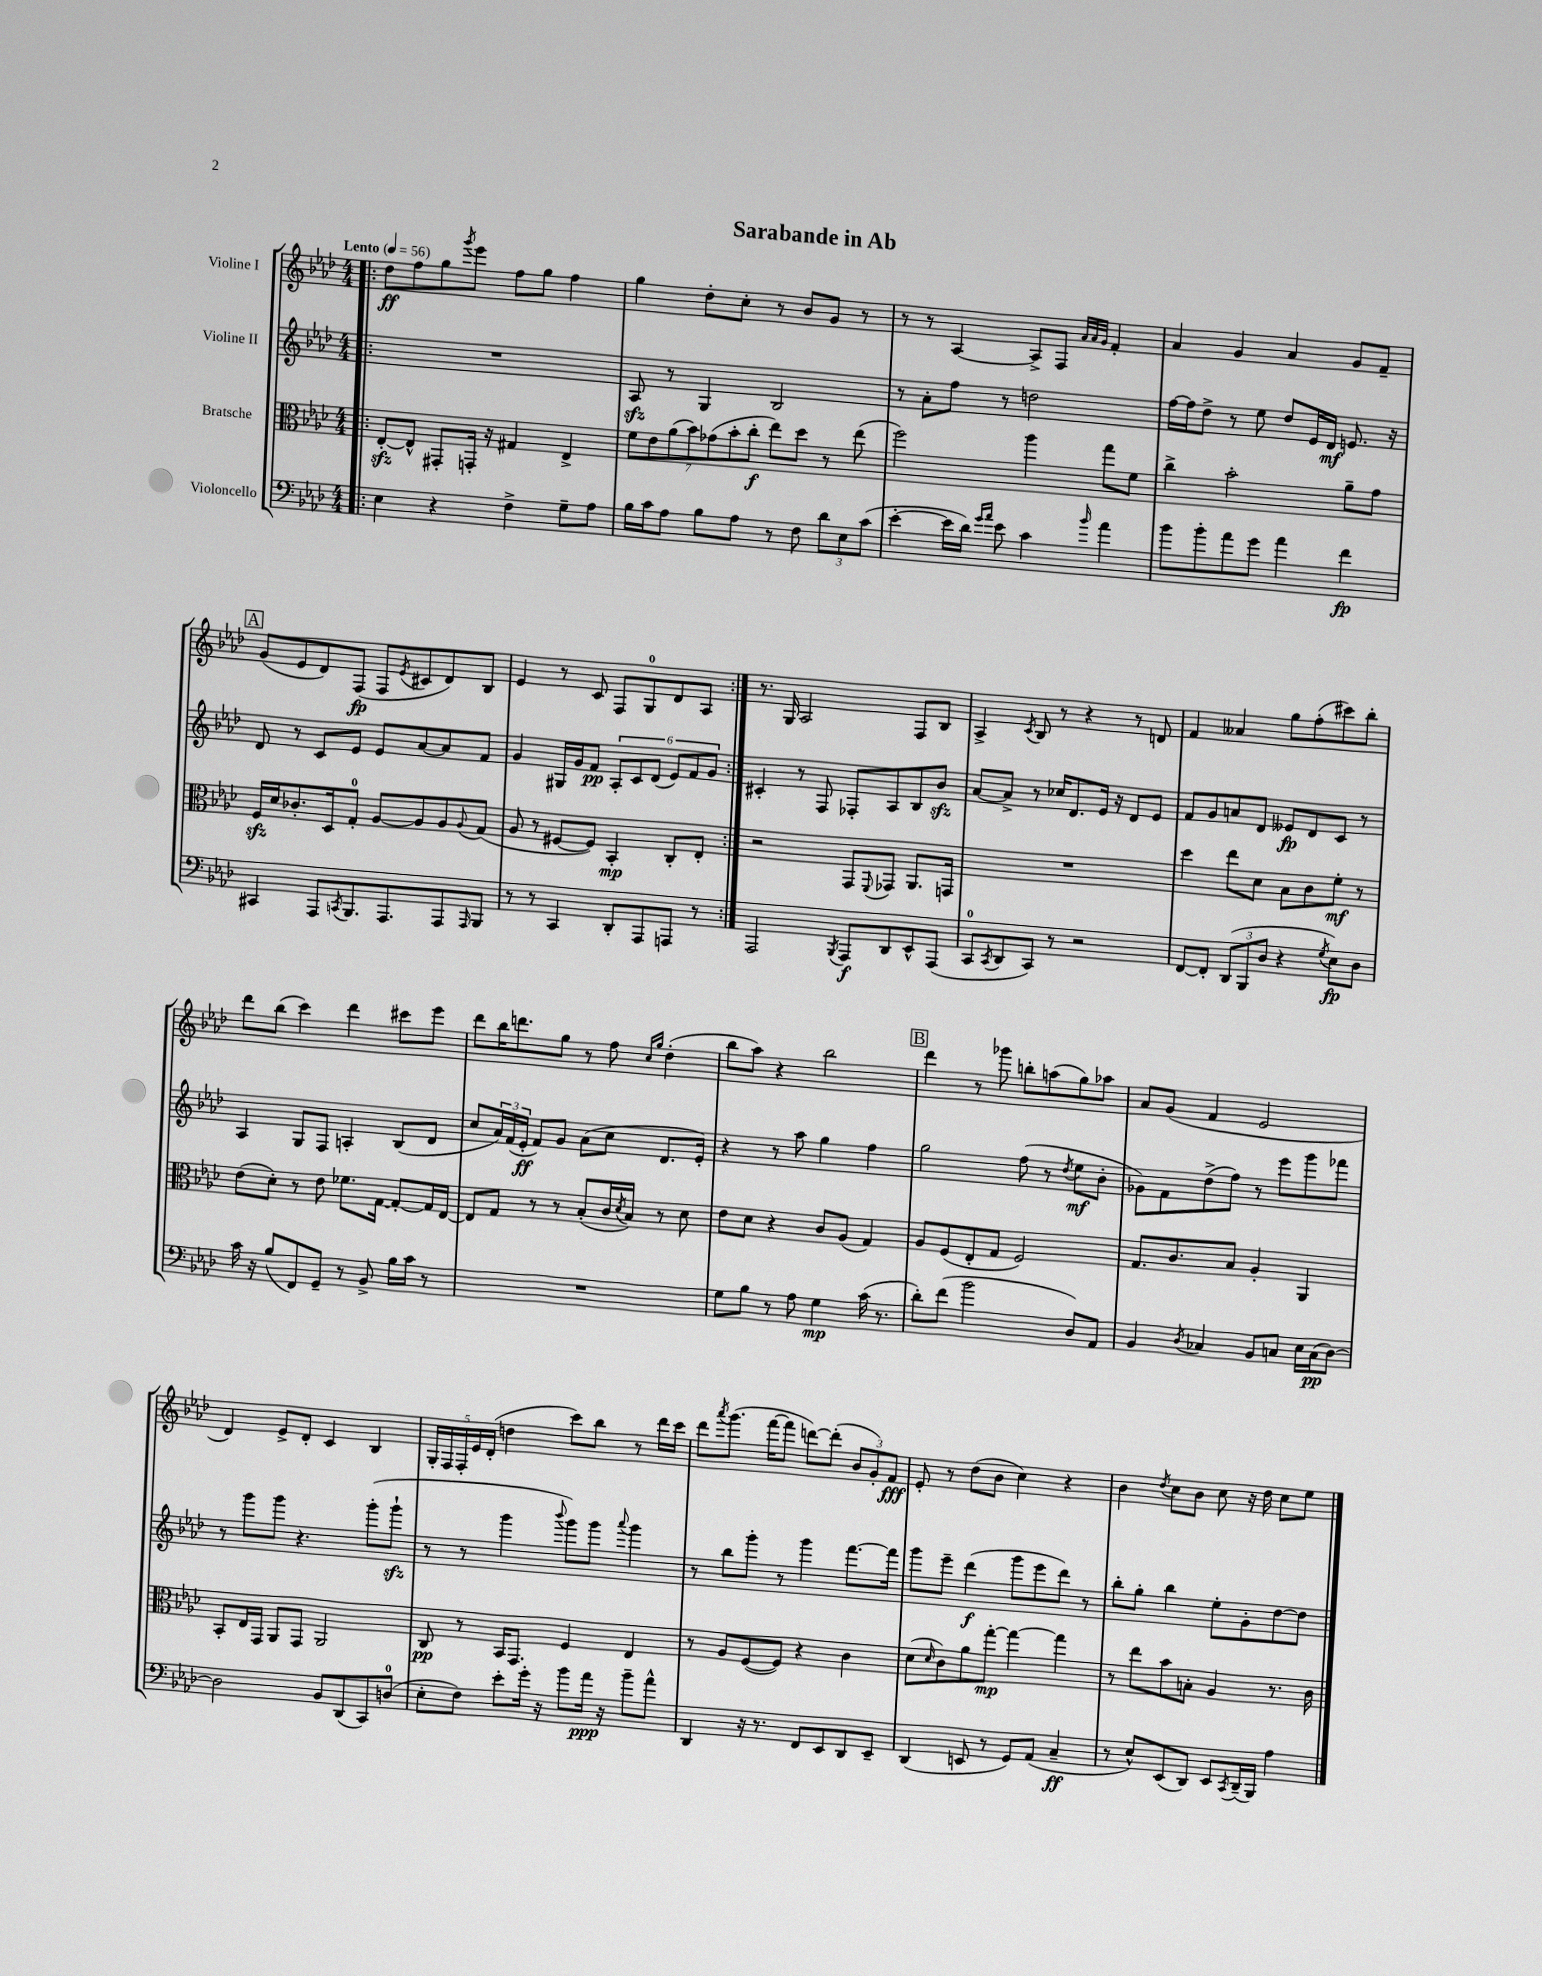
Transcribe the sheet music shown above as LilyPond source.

\header { title = "Sarabande in Ab" }
<<
\new StaffGroup <<
\new Staff = "s0" \with { instrumentName = "Violine I" } {
    \clef treble \key aes \major \numericTimeSignature \time 4/4 \tempo "Lento" 4 = 56
    \repeat volta 2 { \bar ".|:" des''8\ff f''8 g''8 \acciaccatura { g'''8 } ees'''8 f''8 g''8 f''4 |
    g''4 des''8-. c''8-. r8 bes'8 g'8 r8 |
    r8 r8 aes4~ aes8-> f8 \grace { aes'32 aes'32 g'32 } f'4-. |
    aes'4 g'4 aes'4 g'8 f'8-- |
    \mark \markup { \box "A" } g'8( ees'8 des'8) f8\fp( f8 \acciaccatura { ees'8 } cis'8 des'8) bes8 |
    ees'4 r8 c'8 f8 g8-0 des'8 aes8 | }
    r8. g16 aes2 f8 bes8 |
    aes4-> \acciaccatura { c'8 } bes8 r8 r4 r8 d'8 |
    f'4 aeses'4 g''8 f''8-.( cis'''8) bes''8-. |
    des'''8 bes''8( c'''4) des'''4 cis'''8 ees'''8 |
    des'''8 bes''16 d'''8. g''8 r8 f''8 \grace { c''16 g''16 } des''4-.( |
    bes''8 aes''8) r4 bes''2 |
    \mark \markup { \box "B" } des'''4 r8 ges'''8 b''8-. a''8( g''8) aes''8 |
    aes'8 g'8( f'4 ees'2 |
    des'4) ees'8-> des'8-. c'4 bes4 |
    \tuplet 5/4 { g16-. f16 f16-. ees'16 des'16-.( } d''4 c'''8) bes''8 r8 des'''16 c'''16 |
    des'''8 \acciaccatura { aes'''8 } g'''8.( f'''16~ f'''8 d'''8~) d'''8-.( \tuplet 3/2 { bes'8 g'8-.) f'8\fff } |
    ees'8-. r8 des''8( bes'8 c''4) r4 |
    bes'4 \acciaccatura { des''8 } c''8 bes'8 c''8 r16 des''16 c''8 ees''8 \bar "|." |
}
\new Staff = "s1" \with { instrumentName = "Violine II" } {
    \clef treble \key aes \major \numericTimeSignature \time 4/4
    \repeat volta 2 { \bar ".|:" R1 |
    aes8\sfz r8 g4 bes2 |
    r8 aes'8-. f''8 r8 d''2 |
    f''16~ f''16 des''8-> r8 ees''8 des''8 ees'16 des'16\mf e'8. r16 |
    \mark \markup { \box "A" } des'8 r8 c'8 ees'8 ees'8 aes'8~ aes'8 f'8 |
    g'4 gis16 g'16 f'8\pp \tuplet 6/4 { aes8-. c'8 des'8( ees'8) f'8 g'8 } | }
    cis'4-. r8 f8 fes8-. aes8 bes8 bes'8\sfz |
    aes'8~ aes'8-> r8 ces''16 des'8. ees'16 r16 des'8 ees'8 |
    f'8 g'8 a'8 des'8 eeses'8\fp des'8 c'8 r8 |
    aes4 g8 f8 a4-. bes8( des'8 |
    c''8 \tuplet 3/2 { aes'16) f'16( ees'16-.\ff } f'8) g'8 aes'8( c''8 des'8. ees'16-.) |
    r4 r8 aes''8 g''4 f''4 |
    \mark \markup { \box "B" } g''2 f''8( r8 \acciaccatura { des''8 } ees''8\mf bes'8-. |
    ges'8) f'8 des''8->( f''8) r8 ees'''8 g'''8 fes'''8 |
    r8 g'''8 g'''8 r4. g'''8-.( g'''8-!\sfz |
    r8 r8 g'''4 \appoggiatura { bes'''8 } g'''8) g'''8 \appoggiatura { aes'''8 } g'''4 |
    r8 bes''8 g'''8-. r8 g'''4 f'''8.~ f'''16 |
    g'''8 ees'''8-- des'''4\f( g'''8 ees'''8 des'''8) r8 |
    bes''8-. g''8-. bes''4 ees''8-. g'8-. des''8~ des''8 \bar "|." |
}
\new Staff = "s2" \with { instrumentName = "Bratsche" } {
    \clef alto \key aes \major \numericTimeSignature \time 4/4
    \repeat volta 2 { \bar ".|:" ees8~-.\sfz ees8-^ gis,8-. g,16-. r16 gis4 ees4-> |
    \tuplet 7/4 { f'8 ees'8 aes'8( bes'8) ges'8( bes'8-. c''8-.\f } ees''8) des''8 r8 ees''8( |
    f''2) aes''4 g''8 f'8 |
    c''4-> bes'2-. aes'8-- g'8 |
    \mark \markup { \box "A" } f16\sfz des'16 ces'8.-. des16 g8-0-. aes8~ aes8 aes8 \appoggiatura { aes8 } g8( |
    aes8 r8 fis8~ fis8) bes,4-.\mp c8-. ees8-. | }
    r2 g,8 \appoggiatura { f,8 } ges,8 aes,8. g,16 |
    R1 |
    des''4 ees''8 des'8 bes8 c'8 f'8-.\mf r8 |
    ees'8( des'8-.) r8 ees'8 fes'8. g16~ g8~-. g16 ees16~ |
    ees8 g8 r8 r8 bes8-.( c'16 \acciaccatura { des'8 } bes16) r8 des'8 |
    ees'8 des'8 r4 c'8 aes8( g4) |
    \mark \markup { \box "B" } aes8 f8( ees8-. g8 f2) |
    g8. c'8. bes8 aes4-. aes,4 |
    bes,8-. ees16 g,16 aes,8 g,8 aes,2 |
    c8\pp r8 bes,16 g,8. f4 ees4 |
    r8 aes8 f8~( f8) r4 c'4 |
    des'8( \grace { des'16 } c'8) aes'8 g''8~-.\mp g''4~ g''4 |
    r8 ees''8 bes'8 b8-. aes4 r8. c'16 \bar "|." |
}
\new Staff = "s3" \with { instrumentName = "Violoncello" } {
    \clef bass \key aes \major \numericTimeSignature \time 4/4
    \repeat volta 2 { \bar ".|:" ees4 r4 f4-> g8-- aes8 |
    bes16 c'16 aes8 bes8 aes8 r8 f8 \tuplet 3/2 { des'8 ees8 c'8( } |
    ees'4~-. ees'16 des'16) \grace { g'16 aes'16 } ees'8 c'4 \grace { bes'16 } aes'4 |
    bes'8 bes'8-. aes'8 g'8 aes'4 f'4\fp |
    \mark \markup { \box "A" } cis,4 aes,,8 \acciaccatura { c,8 } bes,,8. aes,,8. aes,,8 \grace { aes,,16 } bes,,8 |
    r8 r8 c,4 des,8-. aes,,8 a,,8 r8 | }
    aes,,2 \acciaccatura { bes,,8 } aes,,8\f des,8 ees,8-^ aes,,8( |
    c,8-0 \acciaccatura { c,8 } des,8 c,8) r8 r2 |
    f,8~ f,8-. \tuplet 3/2 { des,8( bes,,8 des8 } r4 \acciaccatura { g8 } ees8\fp) des8 |
    c'16 r16 bes8( f,8) g,8-- r8 bes,8-> bes16 c'16 r8 |
    R1 |
    g8 bes8 r8 aes8 g4\mp c'16( r8. |
    \mark \markup { \box "B" } des'8-.) f'8( bes'2 des8) aes,8 |
    bes,4 \acciaccatura { des8 } ces4 bes,8 c8 ees16 c16\pp( des8~) |
    des2 bes,8 des,8( c,8) d8-0( |
    ees8-. f8) ees'8-. g'16-. r16 bes'8 aes'16\ppp r16 bes'8-- aes'8-^ |
    des,4 r16 r8. f,8 ees,8 des,8 ees,8-- |
    des,4( e,8 r8 g,8) aes,8( c4--\ff |
    r8 ees8-^) ees,8( des,8) ees,8 \acciaccatura { c,8 } des,16--( bes,,16) aes4 \bar "|." |
}
>>
>>
\layout { \context { \Score \remove "Bar_number_engraver" } }
